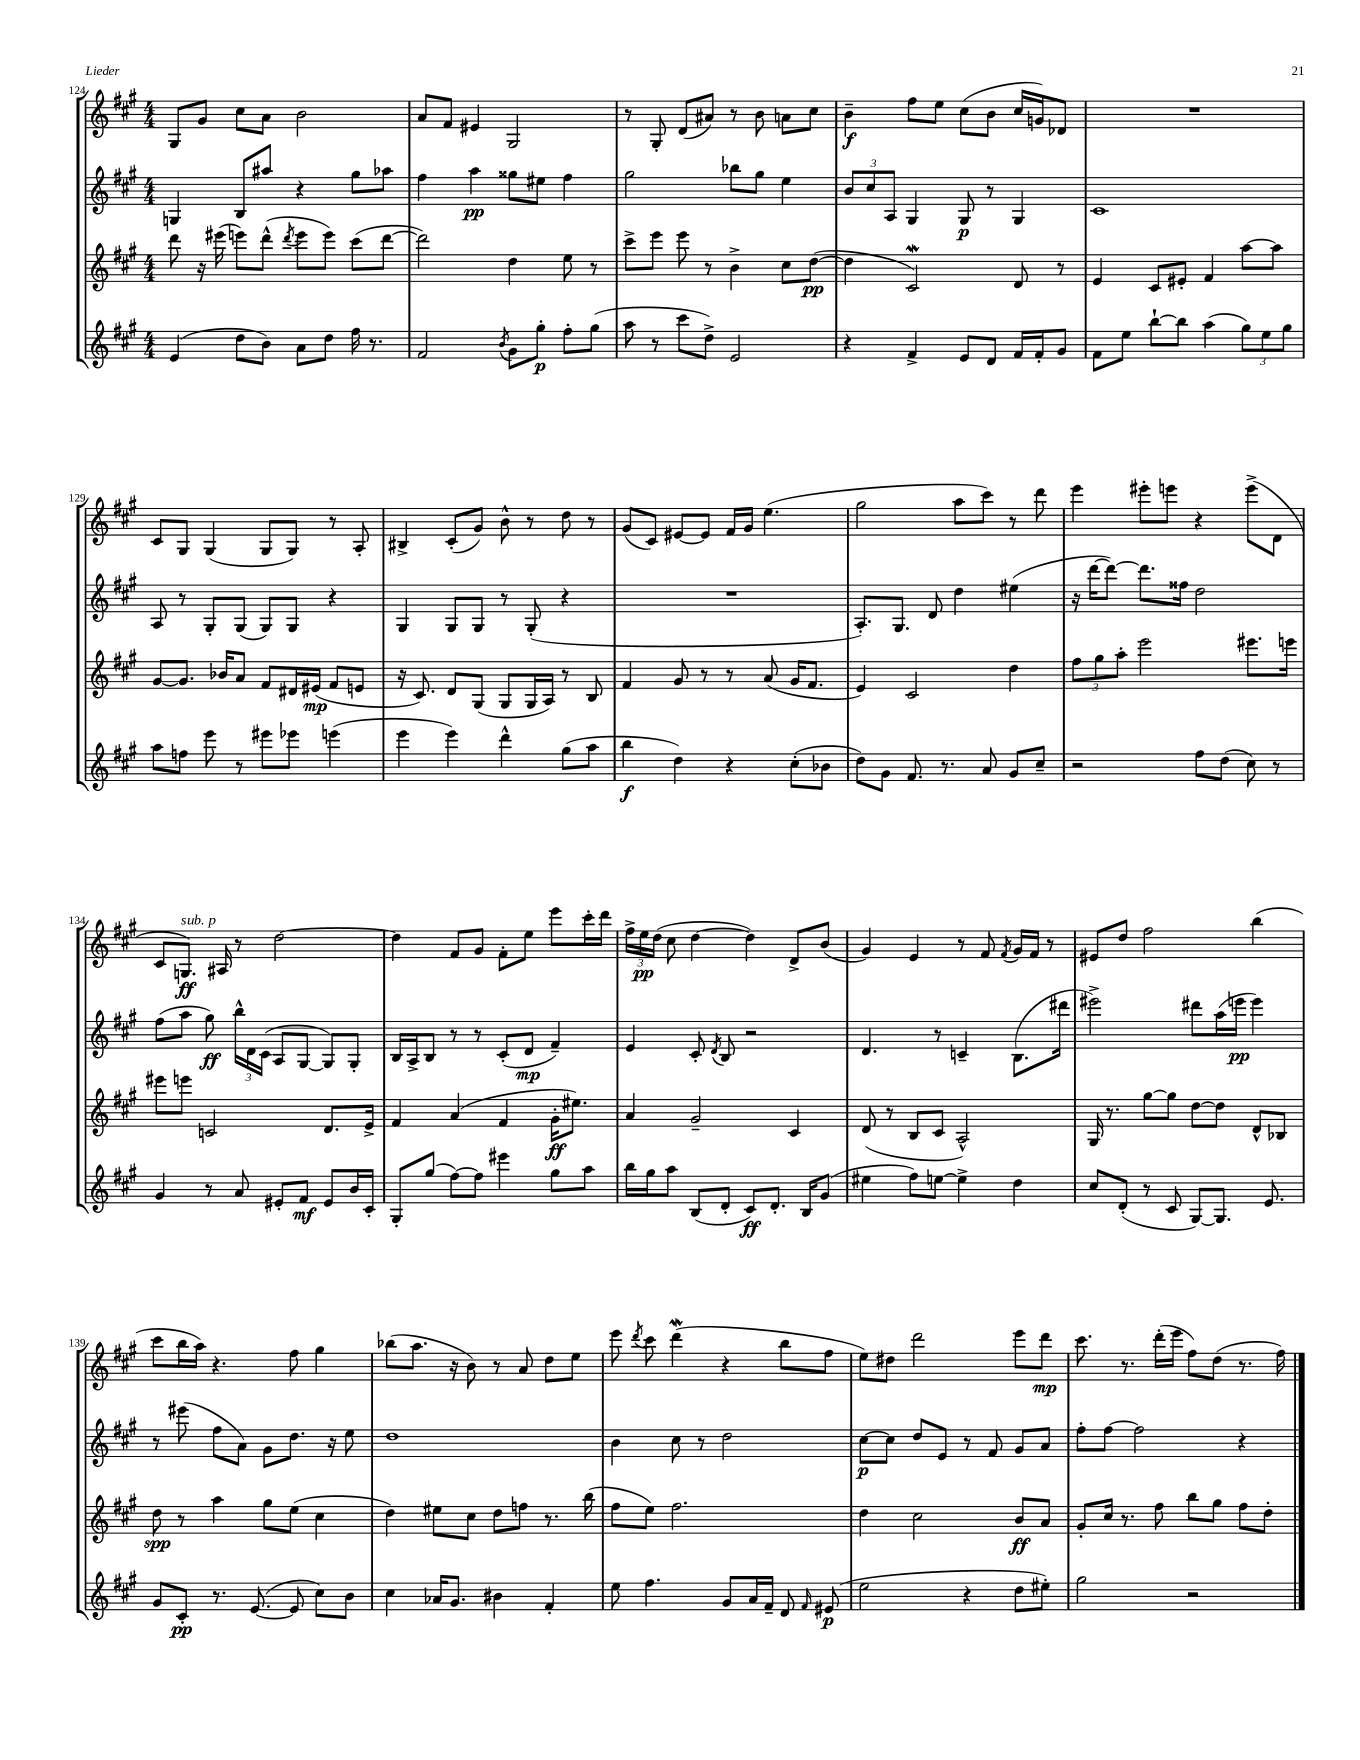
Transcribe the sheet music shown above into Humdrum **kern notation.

**kern	**dynam	**kern	**dynam	**kern	**dynam	**kern	**dynam
*part4	*part4	*part3	*part3	*part2	*part2	*part1	*part1
*staff4	*staff4	*staff3	*staff3	*staff2	*staff2	*staff1	*staff1
*clefG2	*	*clefG2	*	*clefG2	*	*clefG2	*
*k[f#c#g#]	*	*k[f#c#g#]	*	*k[f#c#g#]	*	*k[f#c#g#]	*
*M4/4	*	*M4/4	*	*M4/4	*	*M4/4	*
=124	=124	=124	=124	=124	=124	=124	=124
(4e/	.	8ddd\	.	4Gn/	.	8G#/L	.
.	.	16r	.	.	.	8g#/J	.
.	.	(16eee#X\	.	.	.	.	.
8dd\L	.	8eeen\L)	.	8B/L	.	8cc#\L	.
8b\J)	.	(8ddd^^\J	.	8aa#X/J	.	8a\J	.
.	.	8qddd/	.	.	.	.	.
8a\L	.	8eee\L	.	4r	.	2b\	.
8dd\J	.	8eee\J)	.	.	.	.	.
16ff#\	.	(8ccc#\L	.	8gg#\L	.	.	.
8.r	.	.	.	.	.	.	.
.	.	[8ddd\J	.	8aa-X\J	.	.	.
=125	=125	=125	=125	=125	=125	=125	=125
2f#/	.	2ddd\])	.	4ff#\	.	8a/L	.
.	.	.	.	.	.	8f#/J	.
.	.	.	.	4aa\	pp	4e#X/	.
8qb/	.	.	.	.	.	.	.
8g#\L	.	4dd\	.	8gg##X\L	.	2G#/	.
8gg#'\J	p	.	.	8ee#X\J	.	.	.
8ff#'\L	.	8ee\	.	4ff#\	.	.	.
(8gg#\J	.	8r	.	.	.	.	.
=126	=126	=126	=126	=126	=126	=126	=126
8aa\	.	8ccc#^\L	.	2gg#\	.	8r	.
8r	.	8eee\J	.	.	.	8G#'/	.
8ccc#\L	.	8eee\	.	.	.	(8d/L	.
8dd^\J)	.	8r	.	.	.	8a#X/J)	.
2e/	.	4b^\	.	8bb-X\L	.	8r	.
.	.	.	.	8gg#\J	.	8b\	.
.	.	8cc#\L	.	4ee\	.	8an\L	.
.	.	([8dd\J	pp	.	.	8cc#\J	.
=127	=127	=127	=127	=127	=127	=127	=127
4r	.	4dd\]	.	12b/L	.	4b~\	f
.	.	.	.	12cc#/	.	.	.
.	.	.	.	12A/J	.	.	.
4f#^/	.	2c#W/)	.	4G#/	.	8ff#\L	.
.	.	.	.	.	.	8ee\J	.
8e/L	.	.	.	8G#/	p	(8cc#\L	.
8d/J	.	.	.	8r	.	8b\J	.
16f#/LL	.	8d/	.	4G#/	.	16cc#/LL	.
16f#'/J	.	.	.	.	.	16gn/J)	.
8g#/J	.	8r	.	.	.	8d-X/J	.
=128	=128	=128	=128	=128	=128	=128	=128
8f#\L	.	4e/	.	1c#	.	1r	.
8ee\J	.	.	.	.	.	.	.
[8bb`\L	.	8c#/L	.	.	.	.	.
8bb\J]	.	8e#X'/J	.	.	.	.	.
(4aa\	.	4f#/	.	.	.	.	.
12gg#\L)	.	[8aa\L	.	.	.	.	.
12ee\	.	.	.	.	.	.	.
.	.	8aa\J]	.	.	.	.	.
12gg#\J	.	.	.	.	.	.	.
!!LO:LB:g=z
=129	=129	=129	=129	=129	=129	=129	=129
8aa\L	.	[8g#/L	.	8A/	.	8c#/L	.
8ffn\J	.	8.g#/J]	.	8r	.	8G#/J	.
8eee\	.	.	.	8G#'/L	.	(4G#/	.
.	.	16b-X/KL	.	.	.	.	.
8r	.	8a/J	.	(8G#/J	.	.	.
8eee#X\L	.	8f#/L	.	8G#/L)	.	8G#/L	.
8eee-X\J	.	16d#X/L	.	8G#/J	.	8G#/J)	.
.	.	(16e#X/JJ	mp	.	.	.	.
(4eeen\	.	8f#/L	.	4r	.	8r	.
.	.	8en/J	.	.	.	8A'/	.
=130	=130	=130	=130	=130	=130	=130	=130
4eee\	.	16r	.	4G#/	.	4B#X^/	.
.	.	8.c#/)	.	.	.	.	.
4eee\)	.	8d/L	.	8G#/L	.	(8c#'/L	.
.	.	(8G#/J	.	8G#/J	.	8g#/J)	.
4ddd^^\	.	8G#/L	.	8r	.	8b^^\	.
.	.	16G#/L	.	(8G#'/	.	8r	.
.	.	16A/JJ)	.	.	.	.	.
(8gg#\L	.	8r	.	4r	.	8dd\	.
8aa\J	.	8B/	.	.	.	8r	.
=131	=131	=131	=131	=131	=131	=131	=131
4bb\	f	4f#/	.	1r	.	(8g#/L	.
.	.	.	.	.	.	8c#/J)	.
4dd\)	.	8g#/	.	.	.	[8e#X/L	.
.	.	8r	.	.	.	8e#/J]	.
4r	.	8r	.	.	.	16f#/LL	.
.	.	.	.	.	.	16g#/JJ	.
.	.	(8a/	.	.	.	(4.ee\	.
(8cc#'\L	.	16g#/KL	.	.	.	.	.
.	.	8.f#/J	.	.	.	.	.
8b-X\J	.	.	.	.	.	.	.
=132	=132	=132	=132	=132	=132	=132	=132
8dd\L)	.	4e/)	.	8.A'/L)	.	2gg#\	.
8g#\J	.	.	.	.	.	.	.
.	.	.	.	8.G#/J	.	.	.
8.f#/	.	2c#/	.	.	.	.	.
.	.	.	.	8d/	.	.	.
8.r	.	.	.	.	.	.	.
.	.	.	.	4dd\	.	8aa\L	.
8a/	.	.	.	.	.	8ccc#\J)	.
8g#/L	.	4dd\	.	(4ee#X\	.	8r	.
8cc#~/J	.	.	.	.	.	8ddd\	.
=133	=133	=133	=133	=133	=133	=133	=133
2r	.	12ff#\L	.	16r	.	4eee\	.
.	.	.	.	[16ddd\KL	.	.	.
.	.	12gg#\	.	.	.	.	.
.	.	.	.	8ddd\J_)	.	.	.
.	.	12aa'\J	.	.	.	.	.
.	.	2eee\	.	8.ddd\L]	.	8eee#X'\L	.
.	.	.	.	.	.	8eeen\J	.
.	.	.	.	16ff##X\Jk	.	.	.
8ff#\L	.	.	.	2dd\	.	4r	.
(8dd\J	.	.	.	.	.	.	.
8cc#\)	.	8.eee#X\L	.	.	.	(8eee^\L	.
8r	.	.	.	.	.	8d\J	.
.	.	16eeen\Jk	.	.	.	.	.
!!LO:LB:g=z
=134	=134	=134	=134	=134	=134	=134	=134
4g#/	.	8eee#X\L	.	(8ff#\L	.	8c#/L	.
!	!	!	!	!	!	!LO:TX:a:i:t=sub. p	!
.	.	8eeen\J	.	8aa\J	.	8.Gn/J)	ff
8r	.	2cn/	.	8gg#\)	ff	.	.
.	.	.	.	.	.	16A#X/	.
8a/	.	.	.	24bb^^\LL	.	8r	.
.	.	.	.	24d\	.	.	.
.	.	.	.	(24c#\JJ	.	.	.
8e#X'/L	.	.	.	8A/L	.	[2dd\	.
8f#/J	mf	.	.	[8G#/J	.	.	.
8e#/L	.	8.d/L	.	8G#/L])	.	.	.
16b/L	.	.	.	8G#'/J	.	.	.
16c#'/JJ	.	16e^/Jk	.	.	.	.	.
=135	=135	=135	=135	=135	=135	=135	=135
8G#'/L	.	4f#/	.	16B/LL	.	4dd\]	.
.	.	.	.	16A^/J	.	.	.
(8gg#/J	.	.	.	8B/J	.	.	.
[8ff#\L)	.	(4a/	.	8r	.	8f#/L	.
8ff#\J]	.	.	.	8r	.	8g#/J	.
4eee#X\	.	4f#/	.	(8c#'/L	.	8f#'\L	.
.	.	.	.	8d/J	mp	8ee\J	.
8gg#\L	.	16g#'\KL	ff	4f#~/)	.	8eee\L	.
.	.	8.ee#X\J)	.	.	.	.	.
8aa\J	.	.	.	.	.	16ccc#'\L	.
.	.	.	.	.	.	16ddd\JJ	.
=136	=136	=136	=136	=136	=136	=136	=136
16bb\LL	.	4a/	.	4e/	.	24ff#^\LL	.
.	.	.	.	.	.	24ee\	pp
16gg#\J	.	.	.	.	.	.	.
.	.	.	.	.	.	(24dd\JJ	.
8aa\J	.	.	.	.	.	8cc#\	.
(8B/L	.	2g#~/	.	8c#'/	.	[4dd\	.
.	.	.	.	8qd/	.	.	.
8d'/J	.	.	.	8B/	.	.	.
8c#/L)	ff	.	.	2r	.	4dd\])	.
8.d'/J	.	.	.	.	.	.	.
.	.	4c#/	.	.	.	8d^/L	.
16B/KL	.	.	.	.	.	.	.
(8g#/J	.	.	.	.	.	(8b/J	.
=137	=137	=137	=137	=137	=137	=137	=137
4ee#X\	.	(8d/	.	4.d/	.	4g#/)	.
.	.	8r	.	.	.	.	.
8ff#\L)	.	8B/L	.	.	.	4e/	.
[8een\J	.	8c#/J	.	8r	.	.	.
4ee^\]	.	2A^^/)	.	4cn~/	.	8r	.
.	.	.	.	.	.	8f#/	.
.	.	.	.	.	.	8qf#/	.
4dd\	.	.	.	(8.B\L	.	16g#/LL	.
.	.	.	.	.	.	16f#/JJ	.
.	.	.	.	.	.	8r	.
.	.	.	.	16ddd#X\Jk	.	.	.
=138	=138	=138	=138	=138	=138	=138	=138
8cc#/L	.	16G#/	.	2eee#X^\)	.	8e#X/L	.
.	.	8.r	.	.	.	.	.
(8d'/J	.	.	.	.	.	8dd/J	.
8r	.	[8gg#\L	.	.	.	2ff#\	.
8c#/	.	8gg#\J]	.	.	.	.	.
[8G#/L)	.	[8dd\L	.	8ddd#X\L	.	.	.
8.G#/J]	.	8dd\J]	.	(16aa\L	.	.	.
.	.	.	.	16eeen\JJ	pp	.	.
.	.	8d^^/L	.	4eee\)	.	(4bb\	.
8.e/	.	.	.	.	.	.	.
.	.	8B-X/J	.	.	.	.	.
!!LO:LB:g=z
=139	=139	=139	=139	=139	=139	=139	=139
8g#/L	.	8dd\	spp	8r	.	8ccc#\L	.
8c#'/J	pp	8r	.	(8eee#X\	.	16bb\L	.
.	.	.	.	.	.	16aa\JJ)	.
8.r	.	4aa\	.	8ff#\L	.	4.r	.
.	.	.	.	8a\J)	.	.	.
([8.e/	.	.	.	.	.	.	.
.	.	8gg#\L	.	8g#\L	.	.	.
8e/]	.	(8ee\J	.	8.dd\J	.	8ff#\	.
8cc#\L)	.	4cc#\	.	.	.	4gg#\	.
.	.	.	.	16r	.	.	.
8b\J	.	.	.	8ee\	.	.	.
=140	=140	=140	=140	=140	=140	=140	=140
4cc#\	.	4dd\)	.	1dd	.	(8bb-X\L	.
.	.	.	.	.	.	8.aa\J	.
16a-X/KL	.	8ee#X\L	.	.	.	.	.
8.g#/J	.	.	.	.	.	16r	.
.	.	8cc#\J	.	.	.	8b\)	.
4b#X\	.	8dd\L	.	.	.	8r	.
.	.	8ffn\J	.	.	.	8a/	.
4f#'/	.	8.r	.	.	.	8dd\L	.
.	.	.	.	.	.	8ee\J	.
.	.	(16bb\	.	.	.	.	.
=141	=141	=141	=141	=141	=141	=141	=141
8ee\	.	8ff#\L	.	4b\	.	8eee\	.
.	.	.	.	.	.	8qddd/	.
4.ff#\	.	8ee\J)	.	.	.	8ccc#\	.
.	.	2.ff#\	.	8cc#\	.	(4dddw\	.
.	.	.	.	8r	.	.	.
8g#/L	.	.	.	2dd\	.	4r	.
16a/L	.	.	.	.	.	.	.
16f#~/JJ	.	.	.	.	.	.	.
8d/	.	.	.	.	.	8bb\L	.
16qqf#/	.	.	.	.	.	.	.
(8e#X/	p	.	.	.	.	8ff#\J	.
=142	=142	=142	=142	=142	=142	=142	=142
2ee\	.	4dd\	.	[8cc#\L	p	8ee\L)	.
.	.	.	.	8cc#\J]	.	8dd#X\J	.
.	.	2cc#\	.	8dd/L	.	2ddd\	.
.	.	.	.	8e/J	.	.	.
4r	.	.	.	8r	.	.	.
.	.	.	.	8f#/	.	.	.
8dd\L	.	8b/L	ff	8g#/L	.	8eee\L	.
8ee#X'\J)	.	8a/J	.	8a/J	.	8ddd\J	mp
=143	=143	=143	=143	=143	=143	=143	=143
2gg#\	.	8g#'/L	.	8ff#'\L	.	8.ccc#\	.
.	.	16cc#/Jk	.	[8ff#\J	.	.	.
.	.	8.r	.	.	.	8.r	.
.	.	.	.	2ff#\]	.	.	.
.	.	8ff#\	.	.	.	(16ddd'\LL	.
.	.	.	.	.	.	16eee\JJ	.
2r	.	8bb\L	.	.	.	8ff#\L)	.
.	.	8gg#\J	.	.	.	(8dd\J	.
.	.	8ff#\L	.	4r	.	8.r	.
.	.	8dd'\J	.	.	.	.	.
.	.	.	.	.	.	16ff#\)	.
==	==	==	==	==	==	==	==
*-	*-	*-	*-	*-	*-	*-	*-
